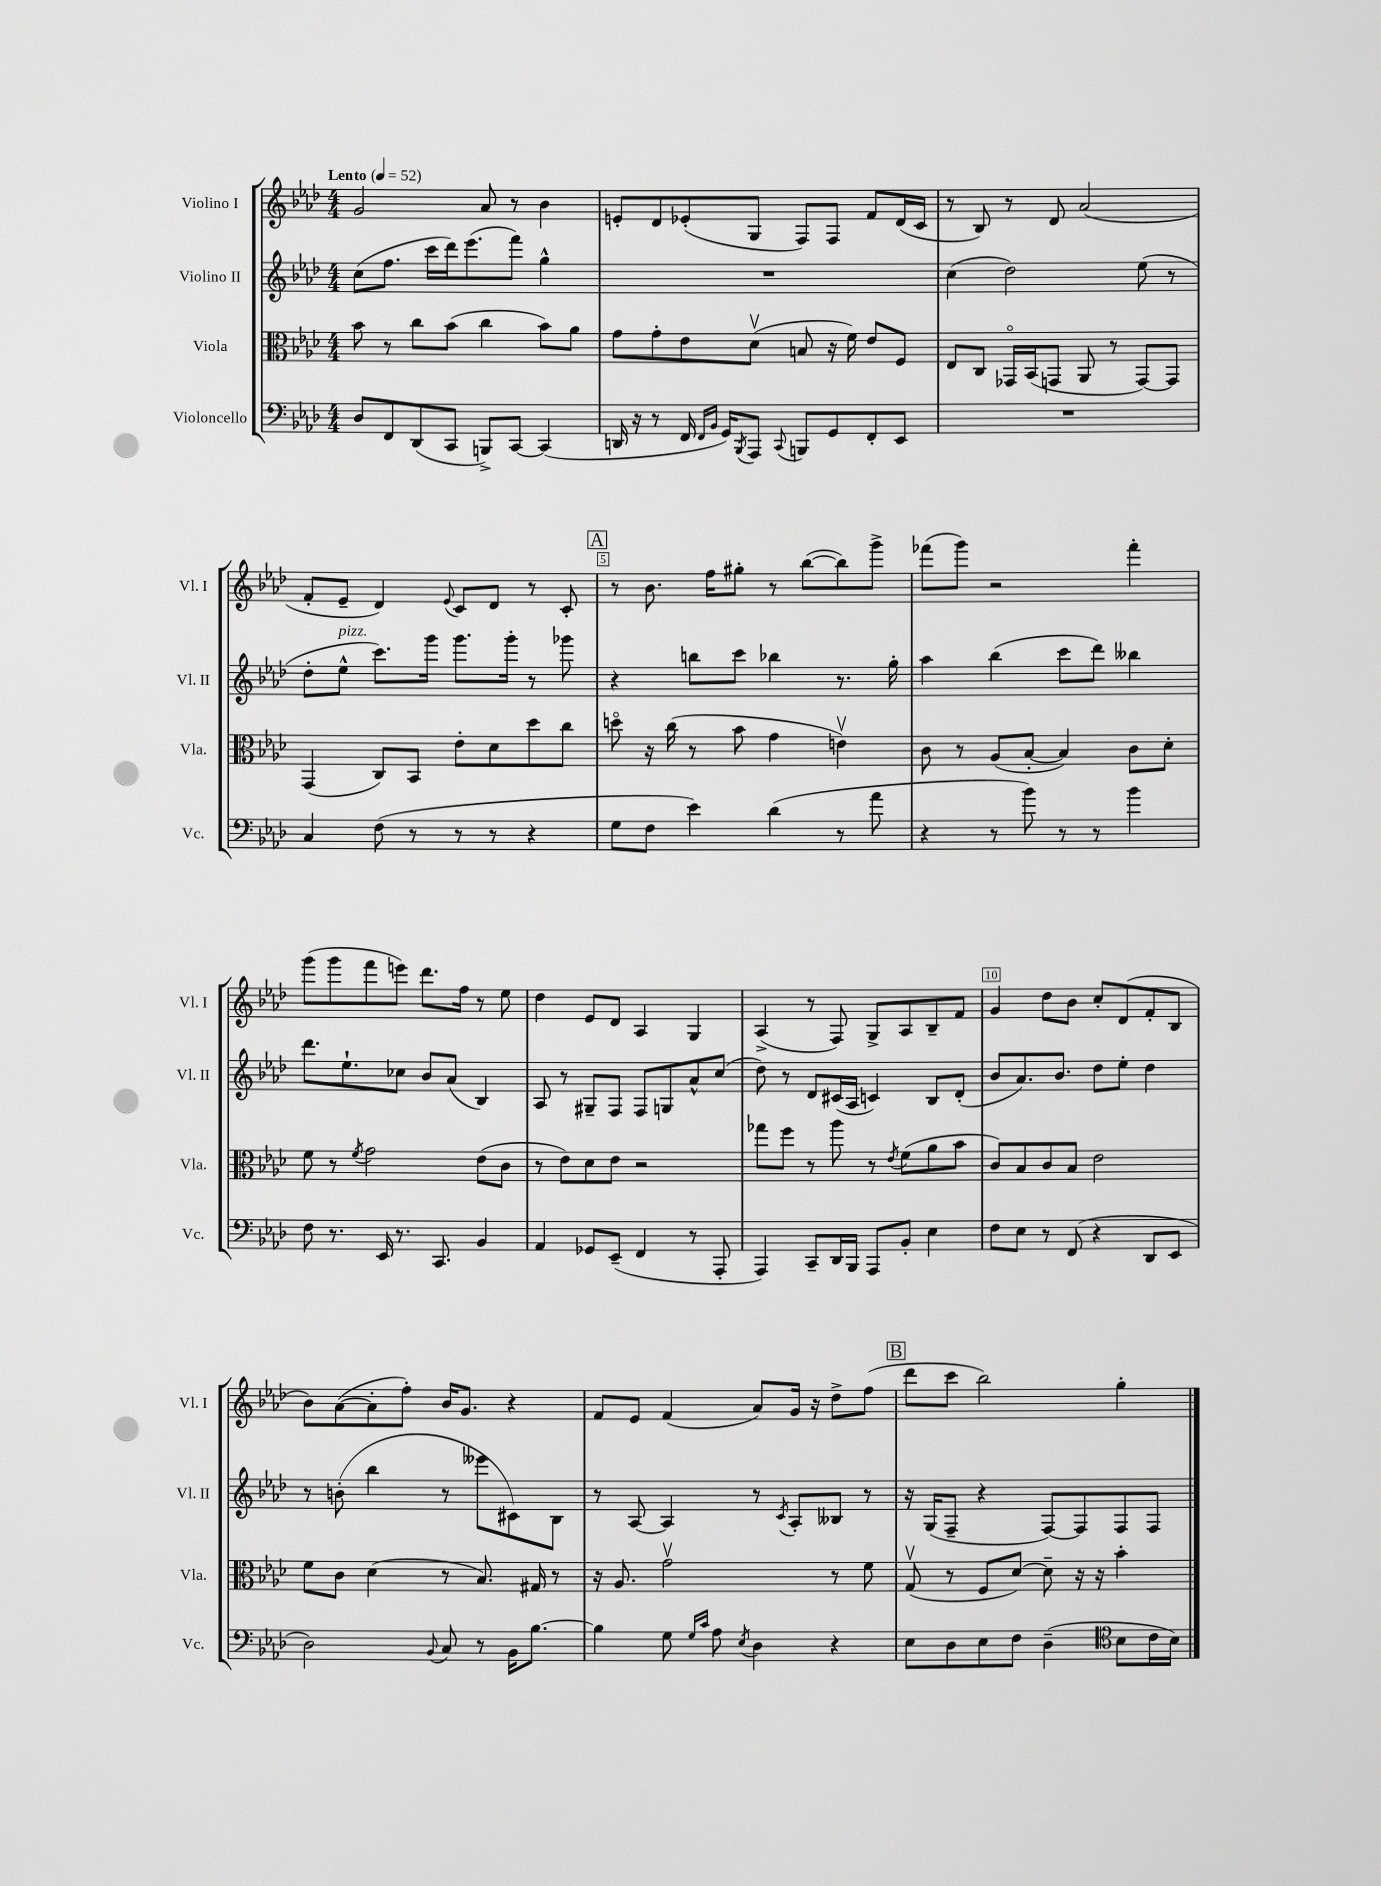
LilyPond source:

<<
\new StaffGroup <<
\new Staff = "s0" \with { instrumentName = "Violino I" shortInstrumentName = "Vl. I" } {
    \clef treble \key aes \major \numericTimeSignature \time 4/4 \tempo "Lento" 4 = 52
    g'2 aes'8 r8 bes'4 |
    e'8-. des'8 ees'8-.( g8 f8) f8 f'8 des'16( c'16 |
    r8 bes8) r8 des'8 aes'2( |
    f'8-. ees'8-- des'4) \appoggiatura { ees'8 } c'8 des'8 r8 c'8-. |
    \mark \markup { \box "A" } r8 bes'8. f''16 gis''8-. r8 bes''8~( bes''8) g'''8-> |
    fes'''8( g'''8) r2 fes'''4-. |
    g'''8( g'''8 f'''8 e'''8) des'''8. f''16 r8 ees''8 |
    des''4 ees'8 des'8 aes4 g4 |
    aes4->( r8 f8) g8-> aes8 bes8-- f'8 |
    g'4 des''8 bes'8 c''8-. des'8( f'8-. bes8 |
    bes'8) aes'8~( aes'8-. f''8-.) bes'16 g'8. r4 |
    f'8 ees'8 f'4( aes'8) g'16 r16 des''8-> f''8( |
    \mark \markup { \box "B" } des'''8 c'''8 bes''2) g''4-. \bar "|." |
}
\new Staff = "s1" \with { instrumentName = "Violino II" shortInstrumentName = "Vl. II" } {
    \clef treble \key aes \major \numericTimeSignature \time 4/4
    c''8( f''8. c'''16 des'''16) ees'''8.( f'''8) g''4-^ |
    R1 |
    c''4( des''2) ees''8( r8 |
    des''8-. ees''8-^^\markup { \italic "pizz." } c'''8.) g'''16 g'''8. g'''16-. r8 ges'''8 |
    \mark \markup { \box "A" } r4 b''8 c'''8 bes''4 r8. g''16-. |
    aes''4 bes''4( c'''8 des'''8) beses''4 |
    des'''8. ees''8.-! ces''8 bes'8 aes'8( bes4) |
    aes8 r8 gis8-- f8 f8 g8 aes'8-^ c''8( |
    des''8) r8 des'8 cis'16( aes16 c'4) bes8 des'8-.( |
    bes'8 aes'8.) bes'8. des''8 ees''8-. des''4 |
    r8 b'8-.( bes''4 r8 eeses'''8 cis'8) bes8 |
    r8 aes8~ aes4 r8 \acciaccatura { c'8 } aes8-. beses8 r8 |
    \mark \markup { \box "B" } r16 g16( f8-- r4 f8~) f8 f8 f8 \bar "|." |
}
\new Staff = "s2" \with { instrumentName = "Viola" shortInstrumentName = "Vla." } {
    \clef alto \key aes \major \numericTimeSignature \time 4/4
    bes'8 r8 c''8 bes'8( c''4 bes'8) aes'8 |
    g'8 g'8-. ees'8 des'8\upbow( b8 r16 f'16) ees'8 f8 |
    ees8 c8 ges,16\flageolet bes,16( g,8 aes,8 r8 g,8~) g,8 |
    g,4( c8) bes,8 ees'8-. des'8 des''8 c''8 |
    \mark \markup { \box "A" } d''8\flageolet r16 c''16( r8 bes'8 g'4 e'4\upbow) |
    c'8 r8 aes8( bes8~-. bes4) c'8 des'8-. |
    f'8 r8 \acciaccatura { f'8 } g'2 ees'8( c'8 |
    r8 ees'8) des'8 ees'8 r2 |
    ges''8 f''8 r8 aes''8 r8 \acciaccatura { ees'8 } f'8( aes'8 bes'8 |
    c'8) bes8 c'8 bes8 ees'2 |
    f'8 c'8 des'4( r8 bes8.) gis16 r8 |
    r16 aes8. g'2\upbow r8 f'8 |
    \mark \markup { \box "B" } g8\upbow( r8 f8 des'8~) des'8-- r16 r16 bes'4-. \bar "|." |
}
\new Staff = "s3" \with { instrumentName = "Violoncello" shortInstrumentName = "Vc." } {
    \clef bass \key aes \major \numericTimeSignature \time 4/4
    des8 f,8 des,8( c,8 b,,8->) c,8~ c,4( |
    d,16 r16 r8 f,16 \grace { f,16 bes,16 } g,16) \acciaccatura { bes,,8 } aes,,8 \appoggiatura { c,8 } b,,8 g,8 f,8-. ees,8 |
    R1 |
    c4 f8( r8 r8 r8 r4 |
    \mark \markup { \box "A" } g8 f8 ees'4) des'4( r8 aes'8 |
    r4 r8 bes'8) r8 r8 bes'4 |
    f8 r8. ees,16 r8. c,8. bes,4 |
    aes,4 ges,8 ees,8--( f,4 r8 aes,,8-. |
    aes,,4) c,8-- des,16 bes,,16 aes,,8 bes,8-. ees4 |
    f8 ees8 r8 f,8( r4 des,8 ees,8 |
    des2) \appoggiatura { bes,8 } c8 r8 bes,16 bes8.~ |
    bes4 g8 \grace { g16 c'16 } aes8 \acciaccatura { ees8 } des4 r4 |
    \mark \markup { \box "B" } ees8 des8 ees8 f8 des4--( \clef tenor bes8 c'16 bes16) \bar "|." |
}
>>
>>
\layout { \context { \Score \override BarNumber.break-visibility = ##(#f #t #t) barNumberVisibility = #(every-nth-bar-number-visible 5) \override BarNumber.stencil = #(make-stencil-boxer 0.1 0.3 ly:text-interface::print) } }
